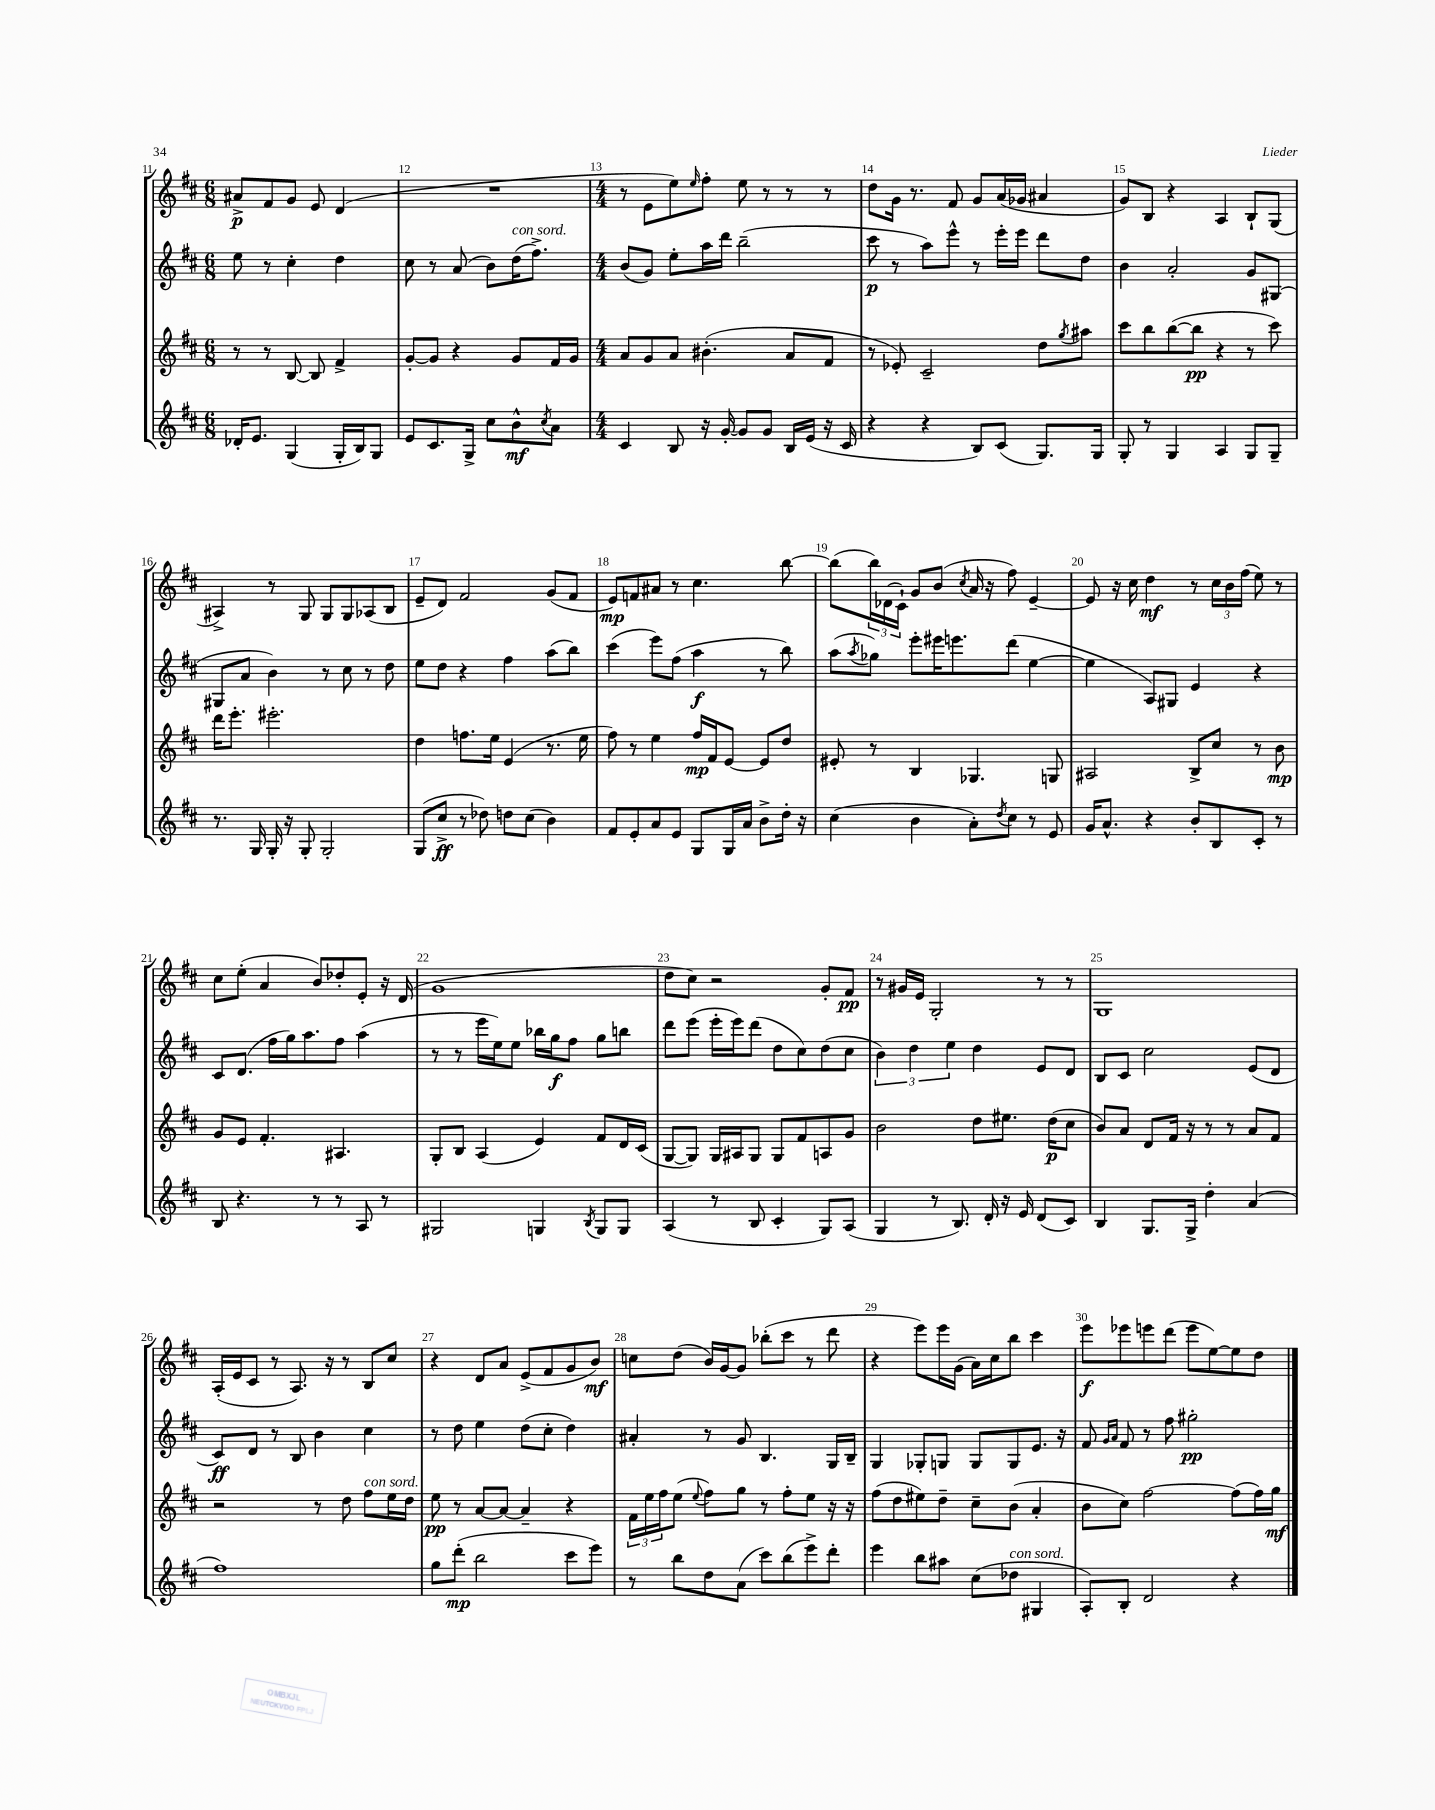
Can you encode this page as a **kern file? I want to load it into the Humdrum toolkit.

**kern	**kern	**kern	**kern
*staff4	*staff3	*staff2	*staff1
*clefG2	*clefG2	*clefG2	*clefG2
*k[f#c#]	*k[f#c#]	*k[f#c#]	*k[f#c#]
*M6/8	*M6/8	*M6/8	*M6/8
16d-'/LK	8r	8ee\	8a#^/L
8.e/J	.	.	.
.	8r	8r	8f#/
(4G/	[8B/	4cc#'\	8g/J
.	8B/]	.	8e/
16G'/LL	4f#^/	4dd\	(4d/
16B/J)	.	.	.
8G/J	.	.	.
=	=	=	=
8e/L	[8g'/L	8cc#\	2.r
8.c#/	8g/]J	8r	.
.	4r	(8a/	.
16G^/Jk	.	.	.
8cc#\L	.	8b\L)	.
8b^^\	8g/L	(16dd\K	.
.	.	8.ff#^\J)	.
8qcc#/	.	.	.
8a\J	16f#/L	.	.
.	16g/JJ	.	.
=	=	=	=
*M4/4	*M4/4	*M4/4	*M4/4
4c#/	8a/L	(8b/L	8r
.	8g/	8g/J)	8e\L
8B/	8a/J	8ee'\L	8ee\)
.	.	.	16qqee/
16r	(4.b#'\	16aa\L	8ff#'\J
[16g'/	.	16ddd\JJ	.
8g/]L	.	(2bb~\	8ee\
8g/J	.	.	8r
16B/LL	8a/L	.	8r
(16e/JJ	.	.	.
16r	8f#/J	.	8r
16c#/	.	.	.
=	=	=	=
4r	8r	8ccc#\	8dd\L
.	8e-'/)	8r	16g\Jk
.	.	.	8.r
4r	2c#~/	8aa\L)	.
.	.	8eee^^\J	8f#/
8B/L)	.	8r	8g/L
(8c#/J	.	16eee'\LL	(16a/L
.	.	16eee\JJ	16g-/JJ
8.G/L)	8dd\L	8ddd\L	4a#/
.	8qgg/	.	.
.	8aa#\J	8dd\J	.
16G/Jk	.	.	.
=	=	=	=
8G'/	8ccc#\L	4b\	8g/L)
8r	8bb\	.	8B/J
4G/	([8bb\	2a'/	4r
.	8bb\]J	.	.
4A/	4r	.	4A/
8G/L	8r	8g/L	8B`/L
8G~/J	8ccc#\)	(8G#/J	(8G/J
=	=	=	=
8.r	16ddd\LK	8G#/L	4A#^/)
.	8.eee'\J	.	.
.	.	8a/J	.
16G/	.	.	.
16G'/	2.eee#'\	4b\)	8r
16r	.	.	.
8G'/	.	.	8G/
2G'/	.	8r	8G/L
.	.	8cc#\	8G/
.	.	8r	(8A-/
.	.	8dd\	8B/J
=	=	=	=
(8G/L	4dd\	8ee\L	8e~/L
8cc#^/J	.	8dd\J	8d/J)
8r	8.ff\L	4r	2f#/
8dd-\)	.	.	.
.	16ee\Jk	.	.
8dd\L	(4e/	4ff#\	.
(8cc#\J	.	.	.
4b\)	8.r	(8aa\L	(8g/L
.	.	8bb\J)	8f#/J
.	16ee\	.	.
=	=	=	=
8f#/L	8ff#\)	(4ccc#\	8e/L)
8e'/	8r	.	8f/
8a/	4ee\	8eee\L)	8a#/J
8e/J	.	(8ff#\J	8r
8G/L	16ff#/LL	4aa\	4.cc#\
.	16f#/J	.	.
16G/L	[8e/J	.	.
16a/JJ	.	.	.
8b^\L	8e/]L	8r	.
16dd'\Jk	8dd/J	8bb\)	[8bb\
16r	.	.	.
=	=	=	=
(4cc#\	8e#'/	(8aa\L	(8bb\]L
.	.	8qaa/	.
.	8r	8gg-\J)	24bb\L)
.	.	.	(24d-\
.	.	.	24c#`\JJ)
4b\	4B/	8eee'\L	8g/L
.	.	16eee#\K	(8b/J
.	.	8.eee\	.
.	.	.	8qcc#/
8a'\L)	4.G-/	.	16a/
.	.	.	16r
8qdd/	.	.	.
8cc#\J	.	(8ddd\J	8ff#\)
8r	.	[4ee\	[4e~/
8e/	8G/	.	.
=	=	=	=
16g/LK	2A#/	4ee\]	8e/]
8.a^^/J	.	.	.
.	.	.	16r
.	.	.	16cc#\
4r	.	8A/L)	4dd\
.	.	8G#/J	.
8b'/L	8B^/L	4e/	8r
8B/	8cc#/J	.	24cc#\LL
.	.	.	24b\
.	.	.	(24ff#\JJ
8c#'/J	8r	4r	8ee\)
8r	8b\	.	8r
=	=	=	=
8B/	8g/L	8c#/L	8cc#\L
4.r	8e/J	(8.d/J	(8ee'\J
.	4.f#'/	.	4a/
.	.	16ff#\LL	.
.	.	16gg\J)	.
.	.	8.aa\	.
8r	.	.	8b/L)
8r	4.A#/	8ff#\J	8dd-'/
8A/	.	(4aa\	8e'/J
8r	.	.	16r
.	.	.	(16d/
=	=	=	=
2G#/	8G'/L	8r	1g
.	8B/J	8r	.
.	(4A/	16eee\LL	.
.	.	16ee\J)	.
.	.	8ee\J	.
4G/	4e/)	16bb-\LL	.
.	.	16gg\J	.
.	.	8ff#\J	.
8qB/	.	.	.
8G/L	8f#/L	8gg\L	.
8G/J	16d/L	8bb\J	.
.	(16c#/JJ	.	.
=	=	=	=
(4A/	[8G/L	8ddd\L	8dd\L
.	8G/]J)	(8eee\J	8cc#\J)
8r	16G/LL	16eee'\LL	2r
.	16A#/J	16eee\J)	.
8B/	8G/J	(8ddd\J	.
4c#'/	8G/L	8dd\L	.
.	8f#/	8cc#\)	.
8G/L)	8A/	(8dd\	8g'/L
(8A/J	8g/J	8cc#\J	8f#/J
=	=	=	=
4G/	2b\	6b\)	8r
.	.	.	16g#/LL
.	.	6dd\	.
.	.	.	16e/JJ
8r	.	.	2G'/
.	.	6ee\	.
8.B/)	.	.	.
.	8dd\L	4dd\	.
16d'/	.	.	.
16r	8.ee#\J	.	.
16e/	.	.	.
(8d/L	.	8e/L	8r
.	(16dd\LK	.	.
8c#/J)	8cc#\J	8d/J	8r
=	=	=	=
4B/	8b/L)	8B/L	1G
.	8a/J	8c#/J	.
8.G/L	8d/L	2cc#\	.
.	16f#/Jk	.	.
16G^/Jk	16r	.	.
4dd'\	8r	.	.
.	8r	.	.
(4a/	8a/L	(8e/L	.
.	8f#/J	8d/J	.
=	=	=	=
1ff#)	2r	8c#/L)	(16A'/LL
.	.	.	16e/J
.	.	8d/J	8c#/J
.	.	8r	8r
.	.	8B/	8.A/)
.	8r	4b\	.
.	.	.	16r
.	8dd\	.	8r
.	8ff#\L	4cc#\	8B/L
.	16ee\L	.	8cc#/J
.	16dd\JJ	.	.
=	=	=	=
8gg\L	8ee\	8r	4r
(8ddd'\J	8r	8dd\	.
2bb\	[8a/L	4ee\	8d/L
.	8a/_J	.	8a/J
.	4a~/]	(8dd\L	(8e^/L
.	.	8cc#'\J	8f#/
8ccc#\L	4r	4dd\)	8g/
8eee\J)	.	.	8b/J)
=	=	=	=
8r	24f#\LL	4a#'/	8cc\L
.	24ee\	.	.
.	24ff#\J	.	.
8bb\L	(8ee\J	.	(8dd\J
.	8qqee/	.	.
8dd\	8ff#\L)	8r	16b/LL)
.	.	.	[16g/J
(8a\J	8gg\J	8g/	8g/]J
8ccc#\L)	8r	4.B/	(8bb-'\L
(8bb\	8ff#'\L	.	8ccc#\J
8eee^\)	8ee\J	.	8r
8ddd'\J	16r	16G/LL	8ddd\
.	16r	16B~/JJ	.
=	=	=	=
4eee\	(8ff#\L	4G/	4r
.	8dd\	.	.
8bb\L	8ee#\)	8G-'/L	8eee\L)
8aa#\J	8dd~\J	8G/J	16eee\L
.	.	.	(16g\JJ
(8cc#\L	8cc#~\L	8G/L	16a\LL)
.	.	.	16cc#\J
8dd-\J	(8b\J	8G/	8bb\J
4G#/	4a'/	8.e/J	4ccc#\
.	.	16r	.
=	=	=	=
8A'/L)	8b\L	8f#/	8eee\L
.	.	16qqg/LL	.
.	.	16qqa/JJ	.
8B'/J	8cc#\J)	8f#/	8eee-\
2d/	[2ff#\	8r	8eee\
.	.	8ff#\	(8ddd\J
.	.	2gg#'\	8eee\L
.	.	.	[8ee\)
4r	(8ff#\]L	.	8ee\]
.	16ff#\L)	.	8dd\J
.	16gg\JJ	.	.
==	==	==	==
*-	*-	*-	*-
